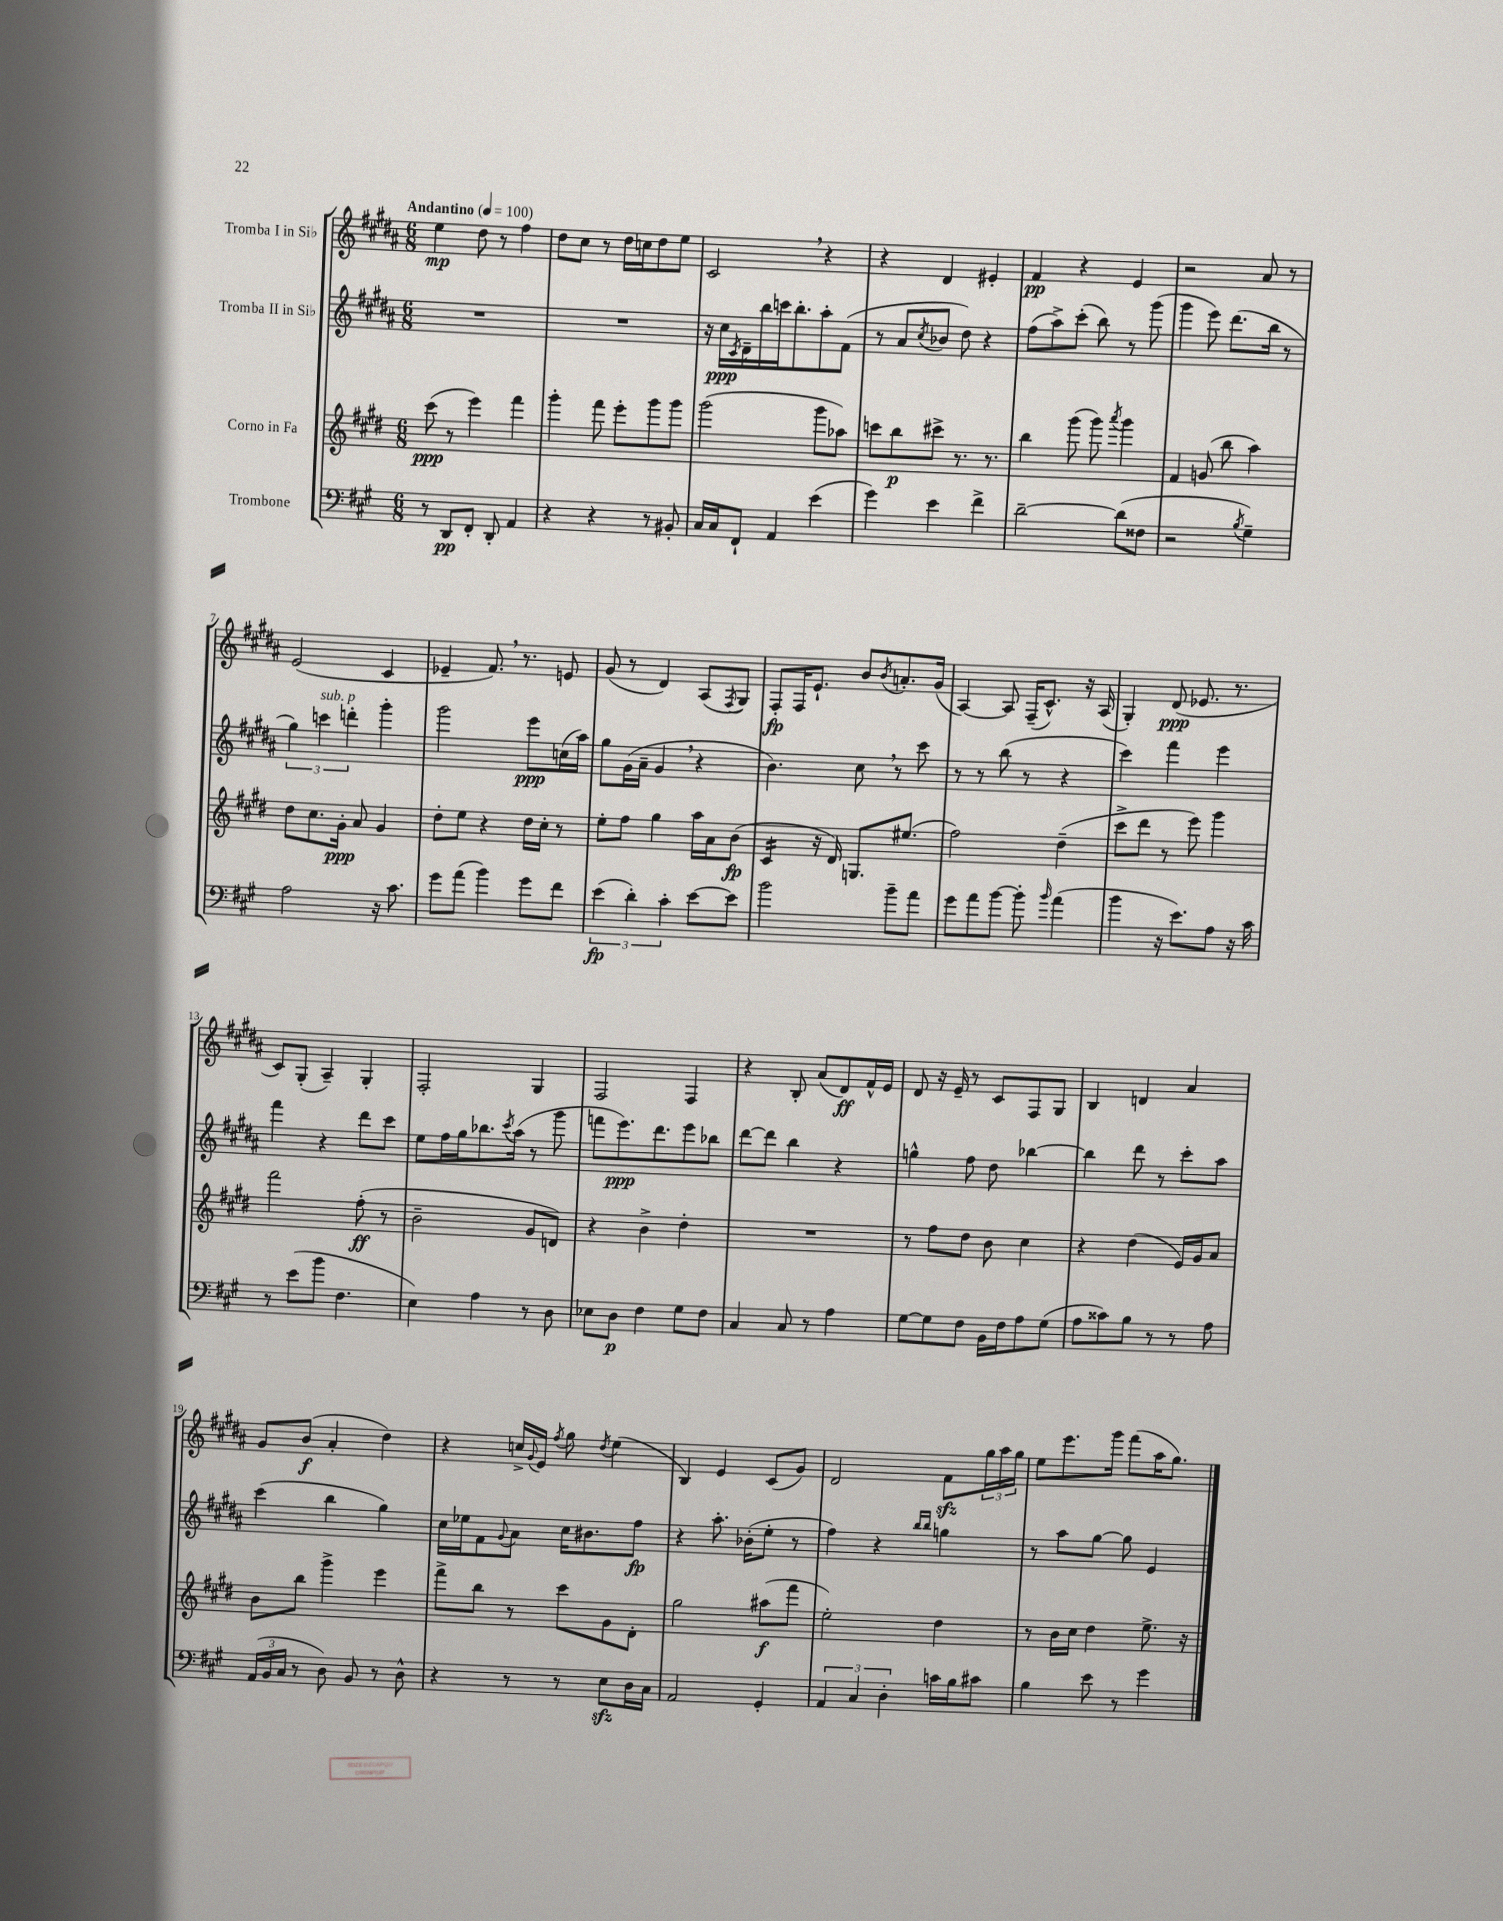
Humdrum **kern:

**kern	**dynam	**kern	**dynam	**kern	**dynam	**kern	**dynam
*part4	*part4	*part3	*part3	*part2	*part2	*part1	*part1
*staff4	*staff4	*staff3	*staff3	*staff2	*staff2	*staff1	*staff1
*I"Trombone	*	*I"Corno in Fa	*	*I"Tromba II in Si♭	*	*I"Tromba I in Si♭	*
*clefF4	*	*clefG2	*	*clefG2	*	*clefG2	*
*k[f#c#g#]	*	*k[f#c#g#d#]	*	*k[f#c#g#d#a#]	*	*k[f#c#g#d#a#]	*
*M6/8	*	*M6/8	*	*M6/8	*	*M6/8	*
*MM100	*	*MM100	*	*MM100	*	*MM100	*
=1	=1	=1	=1	=1	=1	=1	=1
!	!	!	!	!	!	!LO:TX:a:B:t=Andantino	!
8r	.	(8ccc#\	ppp	2.r	.	4ee\	mp
8DD/L	pp	8r	.	.	.	.	.
8FF#'/J	.	4eee\)	.	.	.	8dd#\	.
8DD'/	.	.	.	.	.	8r	.
4AA/	.	4fff#\	.	.	.	4ff#\	.
=2	=2	=2	=2	=2	=2	=2	=2
4r	.	4ggg#'\	.	2.r	.	8dd#\L	.
.	.	.	.	.	.	8cc#\J	.
4r	.	8fff#\	.	.	.	8r	.
.	.	8eee'\L	.	.	.	16dd#\LL	.
.	.	.	.	.	.	16ccn\J	.
8r	.	8ggg#\	.	.	.	8dd#\	.
8BB#X'/	.	8ggg#\J	.	.	.	8ee\J	.
=3	=3	=3	=3	=3	=3	=3	=3
16C#/LL	.	(2ggg#\	.	16r	.	2c#,/	.
16C#/J	.	.	.	16cc#\LL	ppp	.	.
.	.	.	.	8qc#/	.	.	.
8FF#`/J	.	.	.	16d#~\	.	.	.
.	.	.	.	16bb\	.	.	.
4AA/	.	.	.	16cccn\J	.	.	.
.	.	.	.	8.bb'\	.	.	.
(4e\	.	8ggg#\L	.	8aa#'\	.	4r	.
.	.	8aa-X\J)	.	(8f#\J	.	.	.
=4	=4	=4	=4	=4	=4	=4	=4
4g#\)	.	8cccn\L	.	8r	.	4r	.
.	.	8bb\	p	8a#/L	.	.	.
.	.	.	.	8qcc#/	.	.	.
4e\	.	8ccc#X^\J	.	8b-X/J	.	4d#/	.
.	.	8.r	.	8dd#\)	.	.	.
4f#^\	.	.	.	4r	.	4e#X'/	.
.	.	8.r	.	.	.	.	.
=5	=5	=5	=5	=5	=5	=5	=5
[2d~\	.	4bb\	.	(8ff#\L	.	4f#/	pp
.	.	.	.	8aa#^\)	.	.	.
.	.	(8ggg#\	.	(8ccc#'\J	.	4r	.
.	.	8ggg#\)	.	8bb\)	.	.	.
.	.	8qaaa/	.	.	.	.	.
(8d\L]	.	4ggg#\	.	8r	.	4e/	.
8F##X\J	.	.	.	(8ggg#\	.	.	.
=6	=6	=6	=6	=6	=6	=6	=6
2r	.	4f#/	.	4ggg#\	.	2r	.
.	.	(8gn/	.	8eee\)	.	.	.
.	.	8bb\	.	(8.ddd#\L	.	.	.
8qB/	.	.	.	.	.	.	.
4G#~\)	.	4aa\)	.	.	.	8a#/	.
.	.	.	.	16bb\Jk	.	.	.
.	.	.	.	8r	.	8r	.
!!LO:LB:g=z
=7	=7	=7	=7	=7	=7	=7	=7
2A\	.	8dd#\L	.	6gg#\)	.	(2e/	.
.	.	8.cc#\	.	.	.	.	.
!	!	!	!	!LO:TX:a:i:t=sub. p	!	!	!
.	.	.	.	6cccn\	.	.	.
.	.	16g#'\Jk	ppp	.	.	.	.
.	.	.	.	6dddn'\	.	.	.
.	.	8a/	.	.	.	.	.
16r	.	4g#/	.	4ggg#'\	.	4c#/	.
8.c#\	.	.	.	.	.	.	.
=8	=8	=8	=8	=8	=8	=8	=8
8g#\L	.	8dd#'\L	.	2ggg#\	.	4e-X~/	.
(8a\J	.	8ee\J	.	.	.	.	.
4b\)	.	4r	.	.	.	8.f#,/)	.
.	.	.	.	.	.	8.r	.
8g#\L	.	16dd#\LL	.	8eee\L	ppp	.	.
.	.	16cc#'\JJ	.	.	.	.	.
8f#\J	.	8r	.	(16ccn\L	.	8en/	.
.	.	.	.	16aa#\JJ)	.	.	.
=9	=9	=9	=9	=9	=9	=9	=9
(6e\	fp	8ee'\L	.	8gg#\L	.	(8g#/	.
.	.	8ff#\J	.	(16g#\L	.	8r	.
6d'\)	.	.	.	.	.	.	.
.	.	.	.	16a#~\JJ	.	.	.
.	.	4gg#\	.	4g#,/	.	4d#/)	.
6c#'\	.	.	.	.	.	.	.
[8e\L	.	16aa\LL	.	4r	.	(8A#/L	.
.	.	16a\J	.	.	.	.	.
.	.	.	.	.	.	8qF#/	.
8e\J]	.	(8b\J	fp	.	.	8G#/J)	.
=10	=10	=10	=10	=10	=10	=10	=10
*	*	*tremolo	*	*	*	*	*
2b\	.	16c#/LL	.	4.b\)	.	8F#'/L	fp
.	.	16c#/	.	.	.	.	.
.	.	16c#/	.	.	.	16F#/K	.
.	.	16c#/JJ	.	.	.	8.e`/J	.
*	*	*Xtremolo	*	*	*	*	*
.	.	16r	.	.	.	.	.
.	.	16d#/)	.	.	.	.	.
.	.	8.Gn/L	.	8cc#,\	.	8b/L	.
.	.	.	.	.	.	8qb/	.
8b~\L	.	.	.	8r	.	8.an'/	.
.	.	(8.ee#X/J	.	.	.	.	.
8a\J	.	.	.	8ccc#\	.	.	.
.	.	.	.	.	.	(16g#/Jk	.
=11	=11	=11	=11	=11	=11	=11	=11
8g#\L	.	2ff#\)	.	8r	.	[4A#/)	.
8a\	.	.	.	8r	.	.	.
[8b\J	.	.	.	(8bb\	.	8A#/]	.
8b'\]	.	.	.	8r	.	(16F#~/KL	.
.	.	.	.	.	.	8.c#^^/J)	.
16qqb/	.	.	.	.	.	.	.
(4a\	.	(4dd#~\	.	4r	.	.	.
.	.	.	.	.	.	16r	.
.	.	.	.	.	.	(16A#/	.
=12	=12	=12	=12	=12	=12	=12	=12
4b\	.	8ccc#^\L	.	4ccc#\)	.	4G#'/)	.
.	.	8ddd#\J	.	.	.	.	.
16r	.	8r	.	4fff#\	.	(8d#/	ppp
8.e\L)	.	.	.	.	.	.	.
.	.	8eee\)	.	.	.	8.e-X/	.
8A\J	.	4ggg#\	.	4eee\	.	.	.
.	.	.	.	.	.	8.r	.
16r	.	.	.	.	.	.	.
16c#\	.	.	.	.	.	.	.
!!LO:LB:g=z
=13	=13	=13	=13	=13	=13	=13	=13
8r	.	2fff#\	.	4fff#\	.	8c#/L)	.
(8e\L	.	.	.	.	.	(8G#'/J	.
8b\J	.	.	.	4r	.	4A#~/)	.
4.F#\	.	.	.	.	.	.	.
.	.	(8ff#'\	ff	8ddd#\L	.	4G#'/	.
.	.	8r	.	8ccc#\J	.	.	.
=14	=14	=14	=14	=14	=14	=14	=14
4E\)	.	2b~\	.	8ee\L	.	2F#'/	.
.	.	.	.	16ff#\L	.	.	.
.	.	.	.	16gg#\J	.	.	.
4A\	.	.	.	8.bb-X\	.	.	.
.	.	.	.	8qccc#/	.	.	.
.	.	.	.	(16aa#\Jk	.	.	.
8r	.	8g#/L	.	8r	.	4G#/	.
8D\	.	8dn/J)	.	8ggg#\	.	.	.
=15	=15	=15	=15	=15	=15	=15	=15
8E-X\L	.	4r	.	8fffn\L	.	2F#/	.
8D\J	p	.	.	8.eee\)	ppp	.	.
4F#\	.	4b^\	.	.	.	.	.
.	.	.	.	8.ddd#\	.	.	.
8G#\L	.	4dd#'\	.	8eee\	.	4F#/	.
8F#\J	.	.	.	8bb-X\J	.	.	.
=16	=16	=16	=16	=16	=16	=16	=16
4C#/	.	2.r	.	[8ddd#\L	.	4r	.
.	.	.	.	8ddd#\J]	.	.	.
8C#/	.	.	.	4bb\	.	8B'/	.
8r	.	.	.	.	.	(8a#/L	.
4A\	.	.	.	4r	.	8d#/)	ff
.	.	.	.	.	.	16f#^^/L	.
.	.	.	.	.	.	16e/JJ	.
=17	=17	=17	=17	=17	=17	=17	=17
[8G#\L	.	8r	.	4ggn^^\	.	8d#/	.
8G#\]	.	8ff#\L	.	.	.	16r	.
.	.	.	.	.	.	16e~/	.
8F#\J	.	8dd#\J	.	8ff#\	.	8r	.
16BB\LL	.	8b\	.	8dd#\	.	8c#/L	.
16F#\J	.	.	.	.	.	.	.
8A\	.	4cc#\	.	[4bb-X\	.	8F#/	.
(8G#\J	.	.	.	.	.	8G#/J	.
=18	=18	=18	=18	=18	=18	=18	=18
8A\L	.	4r	.	4bb-\]	.	4B/	.
8c##X\)	.	.	.	.	.	.	.
8B\J	.	(4dd#\	.	8ddd#\	.	4dn/	.
8r	.	.	.	8r	.	.	.
8r	.	16e/LL)	.	8ccc#'\L	.	4a#/	.
.	.	16g#/J	.	.	.	.	.
8A\	.	8a/J	.	8aa#\J	.	.	.
!!LO:LB:g=z
=19	=19	=19	=19	=19	=19	=19	=19
(24AA/LL	.	8b\L	.	(4ccc#\	.	8g#/L	.
24BB/	.	.	.	.	.	.	.
24C#/JJ	.	.	.	.	.	.	.
8r	.	8bb\J	.	.	.	(8b/J	f
8D\)	.	4ggg#^\	.	4bb\	.	4a#'/	.
8BB/	.	.	.	.	.	.	.
8r	.	4eee\	.	4gg#\)	.	4dd#\)	.
8D^^\	.	.	.	.	.	.	.
=20	=20	=20	=20	=20	=20	=20	=20
4r	.	8fff#^\L	.	16cc#\LL	.	4r	.
.	.	.	.	16ee-X\J	.	.	.
.	.	8bb\J	.	8f#\	.	.	.
.	.	.	.	8qqg#/	.	.	.
8r	.	8r	.	8a#\J	.	16ccn^/LL	.
.	.	.	.	.	.	8qqg#/	.
.	.	.	.	.	.	16e/JJ	.
.	.	.	.	.	.	8qff#/	.
8r	.	8ccc#\L	.	16cc#\KL	.	8gg#\	.
.	.	.	.	8.b#X\	.	.	.
.	.	.	.	.	.	8qdd#/	.
8Ezz\L	.	8g#\	.	.	.	(4ee\	.
16D\L	.	8d#'\J	.	8ff#\J	fp	.	.
16C#\JJ	.	.	.	.	.	.	.
=21	=21	=21	=21	=21	=21	=21	=21
2AA/	.	2gg#\	.	4r	.	4B/)	.
.	.	.	.	8.aa#'\	.	4e/	.
.	.	.	.	(16b-X'\KL	.	.	.
4GG#'/	.	(8aa#X\L	f	8ee'\J	.	(8c#/L	.
.	.	8fff#\J	.	8r	.	8g#/J)	.
=22	=22	=22	=22	=22	=22	=22	=22
6AA/	.	2ee'\)	.	4ff#\)	.	2d#/	.
6C#/	.	.	.	.	.	.	.
.	.	.	.	4r	.	.	.
6D'\	.	.	.	.	.	.	.
.	.	.	.	16qqbb/LL	.	.	.
.	.	.	.	16qqbb/JJ	.	.	.
16cn\LL	.	4dd#\	.	4ggn\	.	8f#zz\L	.
16B\J	.	.	.	.	.	.	.
8c#X\J	.	.	.	.	.	24gg#\L	.
.	.	.	.	.	.	24aa#\	.
.	.	.	.	.	.	24gg#\JJ	.
=23	=23	=23	=23	=23	=23	=23	=23
4B\	.	8r	.	8r	.	8ee\L	.
.	.	16b\LL	.	8aa#\L	.	8.eee\	.
.	.	16cc#\JJ	.	.	.	.	.
8e\	.	4dd#\	.	[8gg#\J	.	.	.
.	.	.	.	.	.	16ggg#\Jk	.
8r	.	.	.	8gg#\]	.	(8fff#\L	.
4g#\	.	8.ee^\	.	4e/	.	16aa#\K	.
.	.	.	.	.	.	8.gg#\J)	.
.	.	16r	.	.	.	.	.
==	==	==	==	==	==	==	==
*-	*-	*-	*-	*-	*-	*-	*-
